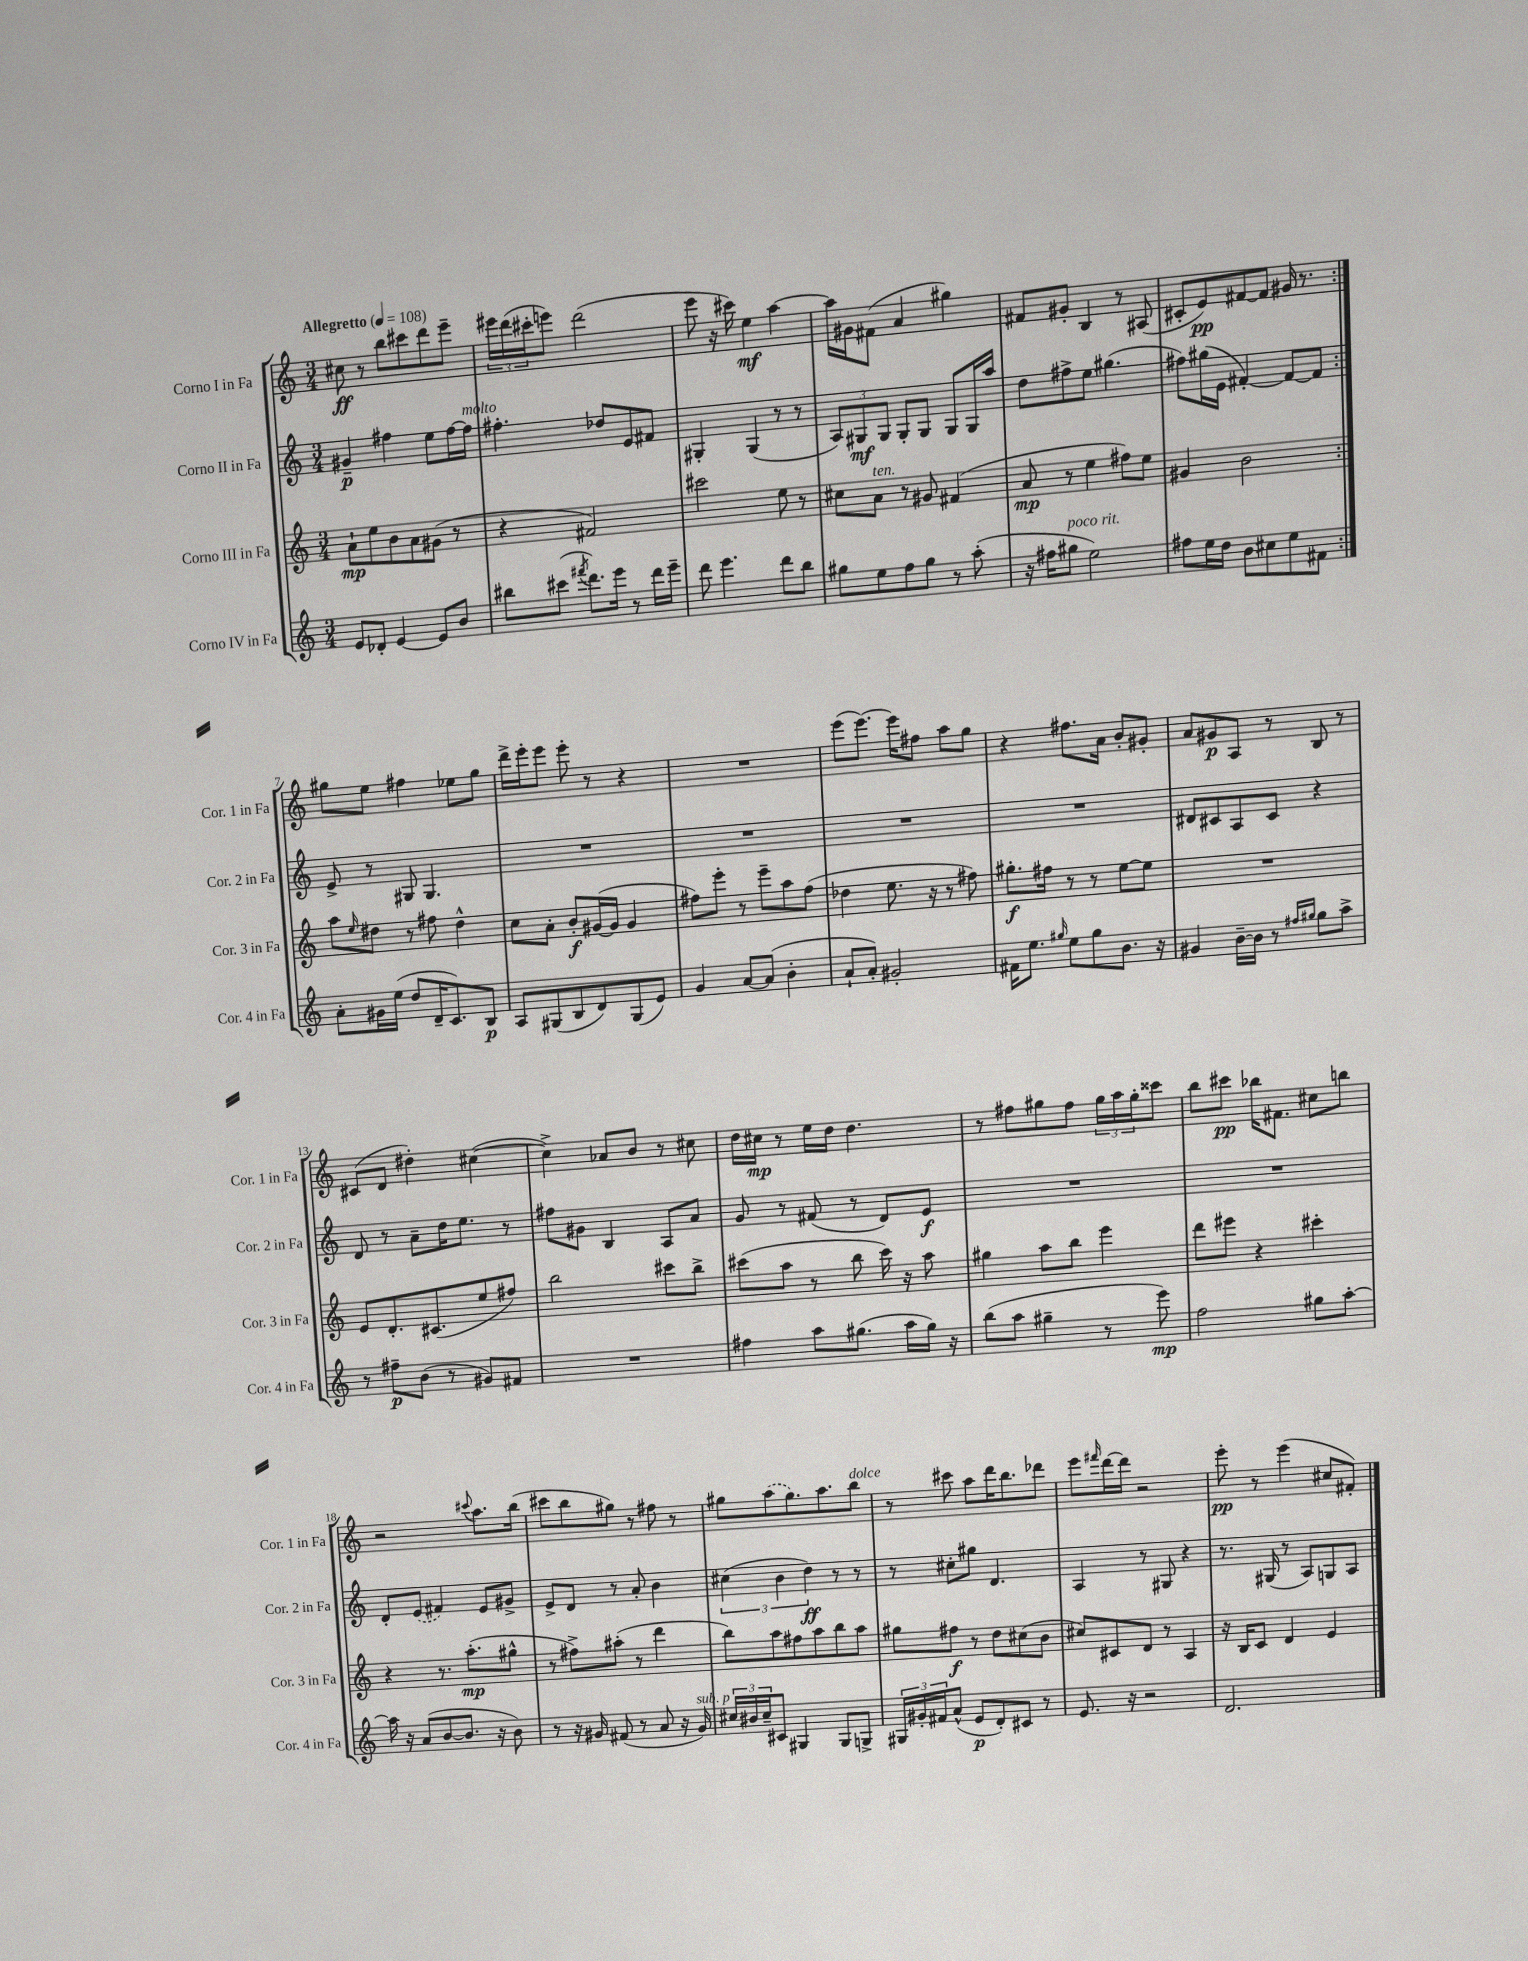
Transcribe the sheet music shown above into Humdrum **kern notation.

**kern	**kern	**kern	**kern
*staff4	*staff3	*staff2	*staff1
*clefG2	*clefG2	*clefG2	*clefG2
*k[]	*k[]	*k[]	*k[]
*M3/4	*M3/4	*M3/4	*M3/4
*MM108	*MM108	*MM108	*MM108
8e	8a`	4g#~	8cc#
8d-'	8ee	.	8r
[4e	8b	4ff#	8bb
.	8a	.	8ccc#
8e]	(8g#	8ee	8ddd
8b	8r	[16ff#	8eee~
.	.	16ff#]	.
=	=	=	=
8bb#	4r	4.ff#'	24eee#
.	.	.	(24ddd
.	.	.	24ccc#'
(8ccc#	.	.	8eee)
8qfff#	.	.	.
8.ddd)	2f#)	.	(2ddd
.	.	8dd-	.
16eee	.	.	.
8r	.	8e	.
16ddd	.	8f#	.
16eee~	.	.	.
=	=	=	=
8ddd	2ccc#	4G#'	8eee
4.eee	.	.	16r
.	.	.	16ccc#)
.	.	(4G#	4ee
8ddd	8ee	8r	[4aa
8bb	8r	8r	.
=	=	=	=
8gg#	8cc#	12A)	16aa]
.	.	.	16g#
.	.	12G#	.
8ee	8a	.	(8f#
.	.	12G#	.
8ff	8r	8G#'	4a
8gg#	8g#	8G#	.
8r	(4f#	8G#	4gg#)
(8aa'	.	16G#	.
.	.	16aa	.
=	=	=	=
16r	8a	8dd	8f#
16ff#	.	.	.
8gg#	8r	8ff#^	8g#'
2ee)	4ee	8ee	4B
.	.	(4.gg#	.
.	8ff#)	.	8r
.	8ee	.	(8A#
=	=	=	=
8ff#	4g#	8ff#)	8c#'
16ee	.	(16gg#	8e)
16dd	.	16e	.
8b	2b	[4f#')	[8f#
8cc#	.	.	8f#]
8ee	.	8f#_	16g#
.	.	.	8.r
8f#	.	8f#]	.
=:|!	=:|!	=:|!	=:|!
8a'	8aa	8e^	8gg#
.	16qqee	.	.
16g#	8dd#	8r	8ee
(16ee	.	.	.
8dd	8r	8G#	4ff#
16d~	8ff#	4.G#	.
8.c)	.	.	.
.	4dd#^^	.	8ee-
8B	.	.	8gg#
=	=	=	=
8A	8cc	2.r	16ddd^
.	.	.	16eee'
(8G#	8a'	.	8eee
8B	8b'	.	8eee'
8d)	([16g#	.	8r
.	16g#]	.	.
(8G#	4g#	.	4r
8e)	.	.	.
=	=	=	=
4g	8ff#)	2.r	2.r
.	8eee'	.	.
[8a	8r	.	.
(8a]	8eee~	.	.
4b'	8aa	.	.
.	(8ff#	.	.
=	=	=	=
8a`	4dd-	2.r	(8eee
8a')	.	.	[8.eee)
2g#'	8.ee	.	.
.	.	.	16eee]
.	.	.	8ff#
.	16r	.	.
.	8r	.	8aa
.	8ff#)	.	8gg
=	=	=	=
16f#	8.gg#'	2.r	4r
8.ee	.	.	.
.	16ff#	.	.
16qqgg#	.	.	.
8ee	8r	.	8.ff#
8gg#	8r	.	.
.	.	.	16a
8.b	[8ee	.	8b'
.	8ee]	.	8g#'
16r	.	.	.
=	=	=	=
4g#	2.r	8d#	8a
.	.	8c#	8g#
[16b~	.	8A	8A
16b]	.	.	.
8r	.	8c#	8r
16qqff#	.	.	.
16qqgg#	.	.	.
8gg#	.	4r	8B
8aa^	.	.	8r
=	=	=	=
8r	8e	8d	(8c#
8ff#~	8.d'	8r	8d
(8b	.	8a~	4dd#')
.	(8.c#	.	.
8r	.	16dd	.
.	.	8.ee	.
8g#)	8ee	.	([4cc#
8f#	8ff#)	8r	.
=	=	=	=
2.r	2bb	8ff#	4cc#^])
.	.	8g#	.
.	.	4B	8a-
.	.	.	8b
.	8ccc#	8A	8r
.	8bb^	8a	8cc#
=	=	=	=
4ff#	(8ccc#	8g	16dd
.	.	.	16cc#
.	8aa	8r	8r
8aa	8r	(8f#	16ee
.	.	.	16dd
(8.gg#	8bb	8r	4.dd
.	16ccc#)	8d)	.
16aa	16r	.	.
16gg#)	8aa	8e	.
16r	.	.	.
=	=	=	=
(8bb	4gg#	2.r	8r
8aa	.	.	8ff#
4gg#~	8aa	.	8gg#
.	8bb	.	8ff#
8r	4eee	.	24gg#
.	.	.	24aa
.	.	.	24gg#'
8eee)	.	.	8ccc##
=	=	=	=
2ff	8ddd	2.r	8bb
.	8eee#	.	8ccc#
.	4r	.	16bb-
.	.	.	8.f#
8gg#	4ccc#'	.	8cc#
[8aa'	.	.	8bb
=	=	=	=
16aa]	4r	8d'	2r
16r	.	.	.
(8a	.	(8e	.
[8b	8.r	4f#)	.
8.b]	.	.	.
.	(8.aa'	.	.
.	.	.	8qqccc#
.	.	8e	8.aa
16r	.	.	.
8b)	8gg#^^	8g#^	.
.	.	.	(16bb
=	=	=	=
8r	8r	8e^	8ccc#
16r	8ff#^)	8d	8bb
16g#	.	.	.
(8f#	(8aa#'	8r	8gg#)
8r	8r	8a'	8r
8a	4ddd	4b	8ff#
16r	.	.	8r
16g#)	.	.	.
=	=	=	=
24cc#	8bb)	(6cc#	8gg#
24b#	.	.	.
24cc#~	.	.	.
8c#	8aa	.	(8aa
.	.	6b	.
4G#	8ff#	.	8.gg#)
.	.	6dd)	.
.	8aa	.	.
.	.	.	8.aa
8G#	8bb	8r	.
8G^	8aa	8r	8bb
=	=	=	=
24G#	8gg#	8r	8r
24g#'	.	.	.
24f#	.	.	.
(8a^^	8ff#	8cc#'	8ccc#
8e	8r	8gg#	8aa
8d')	8dd	4.d	16ddd
.	.	.	8.bb
8c#	(8cc#	.	.
8r	8b	.	8ddd-
=	=	=	=
8.e	8cc#)	4A	8eee
.	.	.	16qqfff#
.	8c#	.	[16ddd
16r	.	.	16ddd]
2r	8d	8r	2r
.	8r	8G#	.
.	4A	4r	.
=	=	=	=
2.d	16r	8.r	8eee'
.	16B	.	.
.	8c	.	8r
.	.	(16G#	.
.	4d	8r	(4eee
.	.	8A)	.
.	4e	8G	8cc#
.	.	8A	8f#')
==	==	==	==
*-	*-	*-	*-
